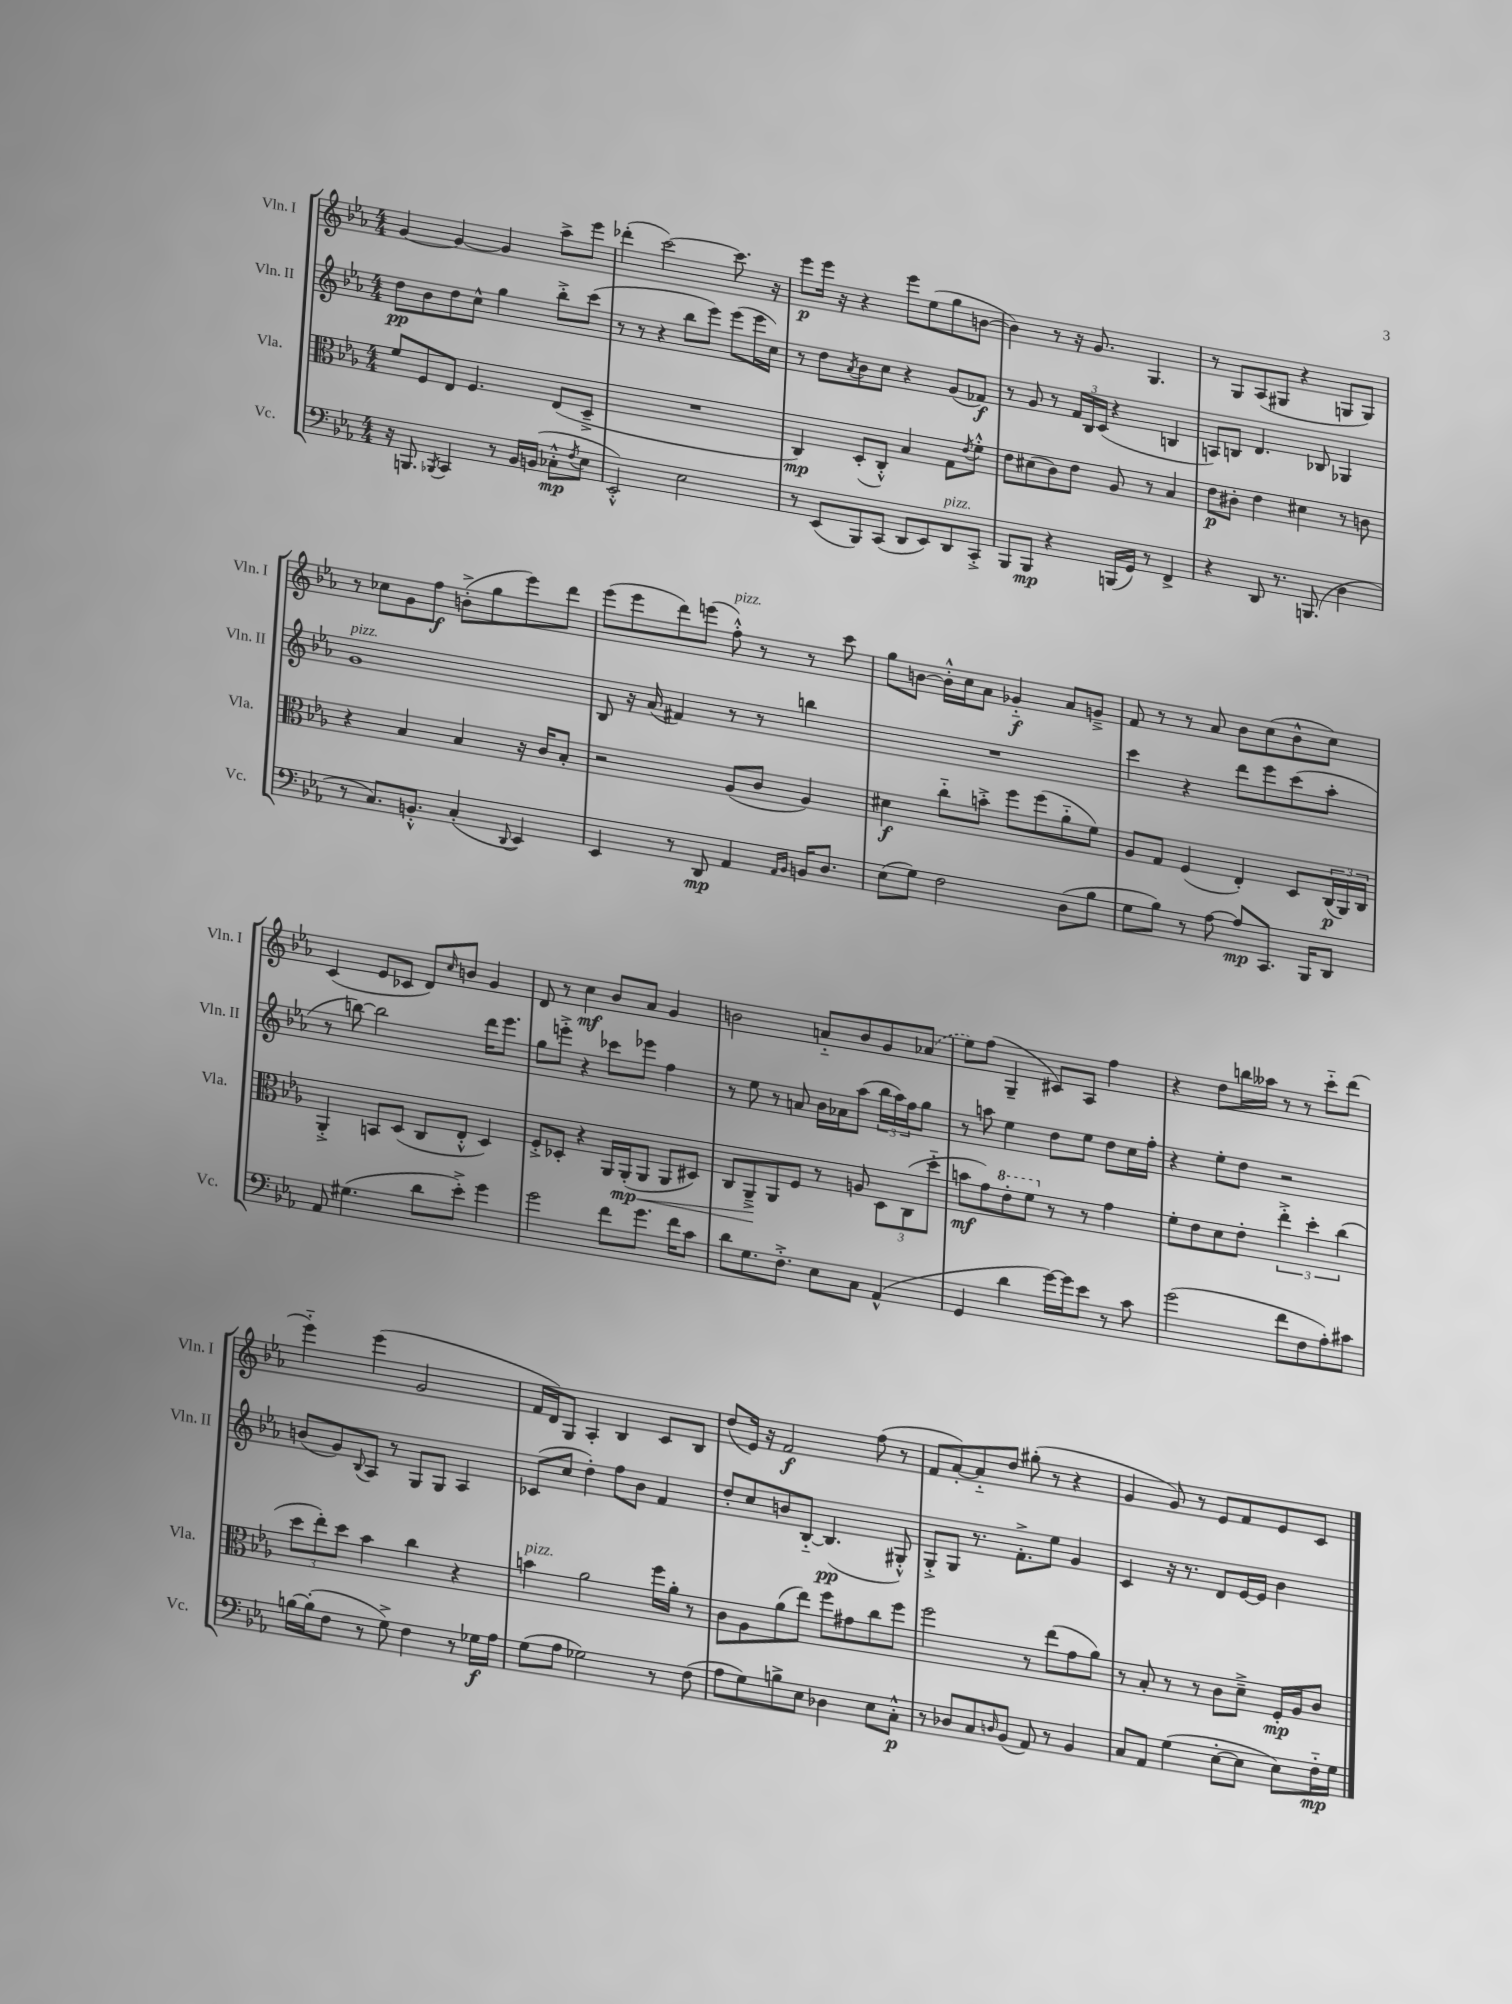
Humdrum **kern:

**kern	**dynam	**kern	**dynam	**kern	**dynam	**kern	**dynam
*part4	*part4	*part3	*part3	*part2	*part2	*part1	*part1
*staff4	*staff4	*staff3	*staff3	*staff2	*staff2	*staff1	*staff1
*I"Vc.	*	*I"Vla.	*	*I"Vln. II	*	*I"Vln. I	*
*I'Vc.	*	*I'Vla.	*	*I'Vln. II	*	*I'Vln. I	*
*clefF4	*	*clefC3	*	*clefG2	*	*clefG2	*
*k[b-e-a-]	*	*k[b-e-a-]	*	*k[b-e-a-]	*	*k[b-e-a-]	*
*M4/4	*	*M4/4	*	*M4/4	*	*M4/4	*
=142	=142	=142	=142	=142	=142	=142	=142
16r	.	8f/L	.	8dd\L	pp	[4g/	.
8.BBBn/	.	.	.	.	.	.	.
.	.	8F/	.	8b-\	.	.	.
8qBBB-X/	.	.	.	.	.	.	.
4CC/	.	8E-/J	.	8dd\	.	4g/_	.
.	.	4.F/	.	8cc^^\J	.	.	.
8r	.	.	.	4gg\	.	4g/]	.
16BB-/LL	.	.	.	.	.	.	.
(16BBn/JJ	.	.	.	.	.	.	.
8C-X'^^\L	mp	(8E-/L	.	8bb-'^\L	.	8aa-^\L	.
8qF/	.	.	.	.	.	.	.
8E-\J	.	8D~^/J	.	(8ccc\J	.	8eee-\J	.
=143	=143	=143	=143	=143	=143	=143	=143
2EE-'^^/)	.	1r	.	8r	.	(4ddd-X'\	.
.	.	.	.	8r	.	.	.
.	.	.	.	4r	.	[2ccc\)	.
2E-\	.	.	.	8bb-\L	.	.	.
.	.	.	.	8eee-\J)	.	.	.
.	.	.	.	(8eee-\L	.	8.ccc\]	.
.	.	.	.	16eee-\L	.	.	.
.	.	.	.	16cc\JJ)	.	16r	.
=144	=144	=144	=144	=144	=144	=144	=144
8r	.	4C/)	mp	8r	.	8eee-\L	p
(8EE-/L	.	.	.	8dd\L	.	16eee-\Jk	.
.	.	.	.	.	.	16r	.
.	.	.	.	8qa-/	.	.	.
8BBB-/)	.	(8D'/L	.	8b-\	.	4r	.
(8CC/J	.	8C'^^/J)	.	8cc\J	.	.	.
8DD/L	.	4B-/	.	4r	.	8eee-\L	.
8EE-/)	.	.	.	.	.	(8ee-\	.
!LO:TX:a:i:t=pizz.	!	!	!	!	!	!	!
8DD/	.	8G\L	.	(8g/L	.	8gg\	.
.	.	8qe-/	.	.	.	.	.
8CC'^/J	.	8f'^^\J	.	8f-X/J)	f	[8bn\J	.
=145	=145	=145	=145	=145	=145	=145	=145
8BBB-/L	.	8e-\L	.	8r	.	4b\])	.
8BBB-/J	mp	(8d#X\	.	8g/	.	.	.
4r	.	8c\)	.	8r	.	8r	.
.	.	8e-\J	.	24f/LL	.	16r	.
.	.	.	.	24B-/	.	.	.
.	.	.	.	.	.	8.g/	.
.	.	.	.	(24c/JJ	.	.	.
(16BBBn/LL	.	8A-/	.	4r	.	.	.
16GG/JJ)	.	.	.	.	.	.	.
8r	.	8r	.	.	.	4.G/	.
4FF^/	.	4B-/	.	4Bn/	.	.	.
=146	=146	=146	=146	=146	=146	=146	=146
4r	.	8e-\L	p	8An/L)	.	8r	.
.	.	8c#X'\J	.	8Bn/J	.	8G/L	.
8DD/	.	4e-\	.	4.d/	.	(8A-/	.
8.r	.	.	.	.	.	8G#X/J	.
.	.	4d#X\	.	.	.	4r	.
(8.BBBn/	.	.	.	.	.	.	.
.	.	.	.	8B-X/	.	.	.
4D\	.	8r	.	4G-X/	.	8Gn/L	.
.	.	8cn\	.	.	.	8G/J)	.
!!LO:LB:g=z
=147	=147	=147	=147	=147	=147	=147	=147
!	!	!	!	!LO:TX:a:i:t=pizz.	!	!	!
8r	.	4r	.	1g	.	8r	.
8.C/L)	.	.	.	.	.	8cc-X\L	.
.	.	4B-/	.	.	.	8g\	.
8.BBn'^^/J	.	.	.	.	.	.	.
.	.	.	.	.	.	8ff\J	f
(4C'/	.	4B-/	.	.	.	(8bn'^\L	.
.	.	.	.	.	.	8gg\	.
8qqDD/	.	.	.	.	.	.	.
4EE-/)	.	16r	.	.	.	8eee-\)	.
.	.	16c/KL	.	.	.	.	.
.	.	8B-'/J	.	.	.	8ddd\J	.
=148	=148	=148	=148	=148	=148	=148	=148
4EE-/	.	2r	.	8B-/	.	(8eee-\L	.
.	.	.	.	16r	.	8eee-\	.
.	.	.	.	(16a-/	.	.	.
8r	.	.	.	4f#X/)	.	8ddd\)	.
8DD/	mp	.	.	.	.	(8eeen\J	.
!	!	!	!	!	!	!LO:TX:a:i:t=pizz.	!
4AA-/	.	(8A-/L	.	8r	.	8ff'^^\)	.
.	.	8c/J	.	8r	.	8r	.
16qqAA-/LL	.	.	.	.	.	.	.
16qqBB-/JJ	.	.	.	.	.	.	.
16BBn/KL	.	4A-/)	.	4bbn\	.	8r	.
8.D/J	.	.	.	.	.	.	.
.	.	.	.	.	.	8ccc\	.
=149	=149	=149	=149	=149	=149	=149	=149
(8E-\L	.	4d#X\	f	1r	.	8gg\L	.
8G\J)	.	.	.	.	.	[8bn\J	.
2F\	.	8cc\L	.	.	.	16b'^^\LL]	.
.	.	.	.	.	.	16cc\J	.
.	.	8bn'^\J	.	.	.	8a-\J	.
.	.	8ff\L	.	.	.	4g-X/	f
.	.	(8ff\	.	.	.	.	.
(8D\L	.	8a-\	.	.	.	8a-/L	.
8B-\J	.	8f\J)	.	.	.	8gn~^/J	.
=150	=150	=150	=150	=150	=150	=150	=150
8G\L	.	8A-/L	.	4ccc\	.	8f/	.
8B-\J)	.	8G/J	.	.	.	8r	.
8r	.	(4F/	.	4r	.	8r	.
[8A-\	.	.	.	.	.	8a-/	.
8A-/L]	mp	4E-'/)	.	8ddd\L	.	8b-\L	.
8.CC/J	.	.	.	8eee-\	.	(8cc\	.
.	.	8D/L	.	(8ccc\	.	8b-^^\	.
16BBB-/KL	.	.	.	.	.	.	.
8DD/J	.	(24C/L	p	8aa-'\J	.	8cc\J)	.
.	.	24AA-/)	.	.	.	.	.
.	.	24C/JJ	.	.	.	.	.
!!LO:LB:g=z
=151	=151	=151	=151	=151	=151	=151	=151
8AA-/	.	4AA-'^/	.	8r	.	(4c/	.
(4.G#X\	.	.	.	[8bbn\)	.	.	.
.	.	8BBn/L	.	2bb\]	.	8e-/L	.
.	.	(8D/J	.	.	.	8c-X/J	.
8d\L	.	8C/L	.	.	.	8d/L)	.
.	.	.	.	.	.	16qqcc/	.
8e-'^\J)	.	8E-'^^/J	.	.	.	8bn/J	.
4g\	.	4D/)	.	16ddd\KL	.	4g/	.
.	.	.	.	8.eee-\J	.	.	.
=152	=152	=152	=152	=152	=152	=152	=152
2g\	.	8F'^/L	.	8gg\L	.	8d/	.
.	.	8D-X'/J	.	8eeen'^\J	.	8r	.
.	.	4r	.	4r	.	4cc\	mf
8f\L	.	16AA-/LL	.	8ccc-X\L	.	8b-/L	.
.	.	(16AA-'/J	mp	.	.	.	.
!	!	!	!LO:HP:b	!	!	!	!
8.g\J	.	8AA-/J	<	8eee-X\J	.	8a-/J	.
.	.	8AA-/L	.	4ff\	.	4g/	.
16f\KL	.	.	.	.	.	.	.
8c\J	.	8D#X/J)	.	.	.	.	.
=153	=153	=153	=153	=153	=153	=153	=153
8d\L	.	8C/L	.	8r	.	2bn\	.
8.G\	.	8AA-~^/	.	8ee-\	.	.	.
.	.	8AA-/	[	8r	.	.	.
8.F'^\J	.	.	.	.	.	.	.
.	.	8F/J	.	8an/	.	.	.
8E-\L	.	8r	.	16b-\LL	.	8an/L	.
.	.	.	.	16a-X\J	.	.	.
8C\J	.	8An/	.	(8aa-\J	.	8b/	.
(4AA-^^/	.	12D\L	.	24bb-\LL	.	8g/	.
.	.	.	.	24aa-\)	.	.	.
.	.	(12C\	.	24ff\J	.	.	.
.	.	.	.	8gg\J	.	(8a-X/J	.
.	.	12dd\J	.	.	.	.	.
=154	=154	=154	=154	=154	=154	=154	=154
4GG/	.	8bn\L	mf	8r	.	8ee-\L)	.
.	.	8g\)	.	8aan\	.	(8ff\J	.
*	*	*8va	*	*	*	*	*
4d\	.	8ee-'\	.	4ee-\	.	4G~/	.
.	.	8ff\J	.	.	.	.	.
*	*	*X8va	*	*	*	*	*
[16g\LL)	.	8r	.	8dd\L	.	8c#X/L)	.
16g\J]	.	.	.	.	.	.	.
8e-\J	.	8r	.	8ee-\J	.	8A-/J	.
8r	.	4g\	.	8dd\L	.	4ff\	.
8c\	.	.	.	16cc\L	.	.	.
.	.	.	.	16ff'\JJ	.	.	.
=155	=155	=155	=155	=155	=155	=155	=155
(2g\	.	8f'\L	.	4r	.	4r	.
.	.	8e-\	.	.	.	.	.
.	.	8d\	.	8ee-'\L	.	8dd\L	.
.	.	8e-'\J	.	8dd\J	.	16bbn\L	.
.	.	.	.	.	.	16aa--X\JJ	.
8f\L	.	6ee-'^\	.	2r	.	8r	.
8F\	.	.	.	.	.	8r	.
.	.	6dd'\	.	.	.	.	.
8A-'\)	.	.	.	.	.	8ccc\L	.
.	.	(6cc\	.	.	.	.	.
8c#X\J	.	.	.	.	.	(8ddd\J	.
!!LO:LB:g=z
=156	=156	=156	=156	=156	=156	=156	=156
[16Bn\LL	.	12dd\L	.	(8bn/L	.	4eee-\)	.
(16B'\J]	.	.	.	.	.	.	.
.	.	12ee-'\)	.	.	.	.	.
8F\J	.	.	.	8g/)	.	.	.
.	.	12dd\J	.	.	.	.	.
.	.	.	.	8qqB-/	.	.	.
8r	.	4b-\	.	8A-/J	.	(4eee-\	.
8G^\)	.	.	.	8r	.	.	.
4F\	.	4cc\	.	8G/L	.	2g/	.
.	.	.	.	8G/J	.	.	.
8r	.	4r	.	4A-/	.	.	.
16G-X\LL	f	.	.	.	.	.	.
16A-\JJ	.	.	.	.	.	.	.
=157	=157	=157	=157	=157	=157	=157	=157
!	!	!LO:TX:a:i:t=pizz.	!	!	!	!	!
(8G\L	.	4bn\	.	(8c-X/L	.	16f/LL	.
.	.	.	.	.	.	16d/J)	.
8A-\J	.	.	.	8cc/J	.	8G/J	.
2G-X\)	.	2a-\	.	4dd'\)	.	4A-'/	.
.	.	.	.	8ff\L	.	4B-/	.
.	.	.	.	8b-\J	.	.	.
8r	.	16ff\LL	.	4f/	.	8c/L	.
.	.	16a-'\JJ	.	.	.	.	.
(8F\	.	8r	.	.	.	8B-/J	.
=158	=158	=158	=158	=158	=158	=158	=158
8A-\L	.	8c\L	.	8dd'/L	.	(8dd/L	.
8G\)	.	8A-\	.	8cc/	.	16e-/Jk)	.
.	.	.	.	.	.	16r	.
8Bn^\	.	(8a-\	.	8bn/	.	2f/	f
8E-\J	.	8ee-\J)	.	[8B-/J	.	.	.
4D-X\	.	8ff\L	.	(4.B-/]	pp	.	.
.	.	8g#X\	.	.	.	.	.
8E-\L	.	8cc\	.	.	.	(8ff\	.
8C'^^\J	p	8ff\J	.	8G#X'^^/)	.	8r	.
=159	=159	=159	=159	=159	=159	=159	=159
8r	.	2ff\	.	8G'^/L	.	8f/L	.
8D-X/L	.	.	.	8G/J	.	[8a-'/)	.
8C/	.	.	.	8.r	.	8a-/]	.
16qqDn/	.	.	.	.	.	.	.
(8BB-/J	.	.	.	.	.	8dd/J	.
.	.	.	.	8.f'^\L	.	.	.
8AA-/)	.	8r	.	.	.	(8gg#X'\	.
8r	.	(8ee-\L	.	8ee-\J	.	8r	.
4BB-/	.	8g\	.	4g/	.	4r	.
.	.	8a-\J)	.	.	.	.	.
=160	=160	=160	=160	=160	=160	=160	=160
8C/L	.	8r	.	4c/	.	4g/	.
8AA-/J	.	8B-'/	.	.	.	.	.
(4G\	.	8r	.	16r	.	8g/)	.
.	.	.	.	8.r	.	.	.
.	.	8r	.	.	.	8r	.
[8E-'\L	.	8c\L	.	8d/L	.	8e-/L	.
8E-\J]	.	8d~^\J	.	[16e-/L	.	8f/	.
.	.	.	.	16e-/JJ]	.	.	.
8E-\L)	.	16F'/LL	mp	4b-\	.	8e-/	.
.	.	16A-/J	.	.	.	.	.
16F\L	mp	8c/J	.	.	.	8c/J	.
16G\JJ	.	.	.	.	.	.	.
==	==	==	==	==	==	==	==
*-	*-	*-	*-	*-	*-	*-	*-
